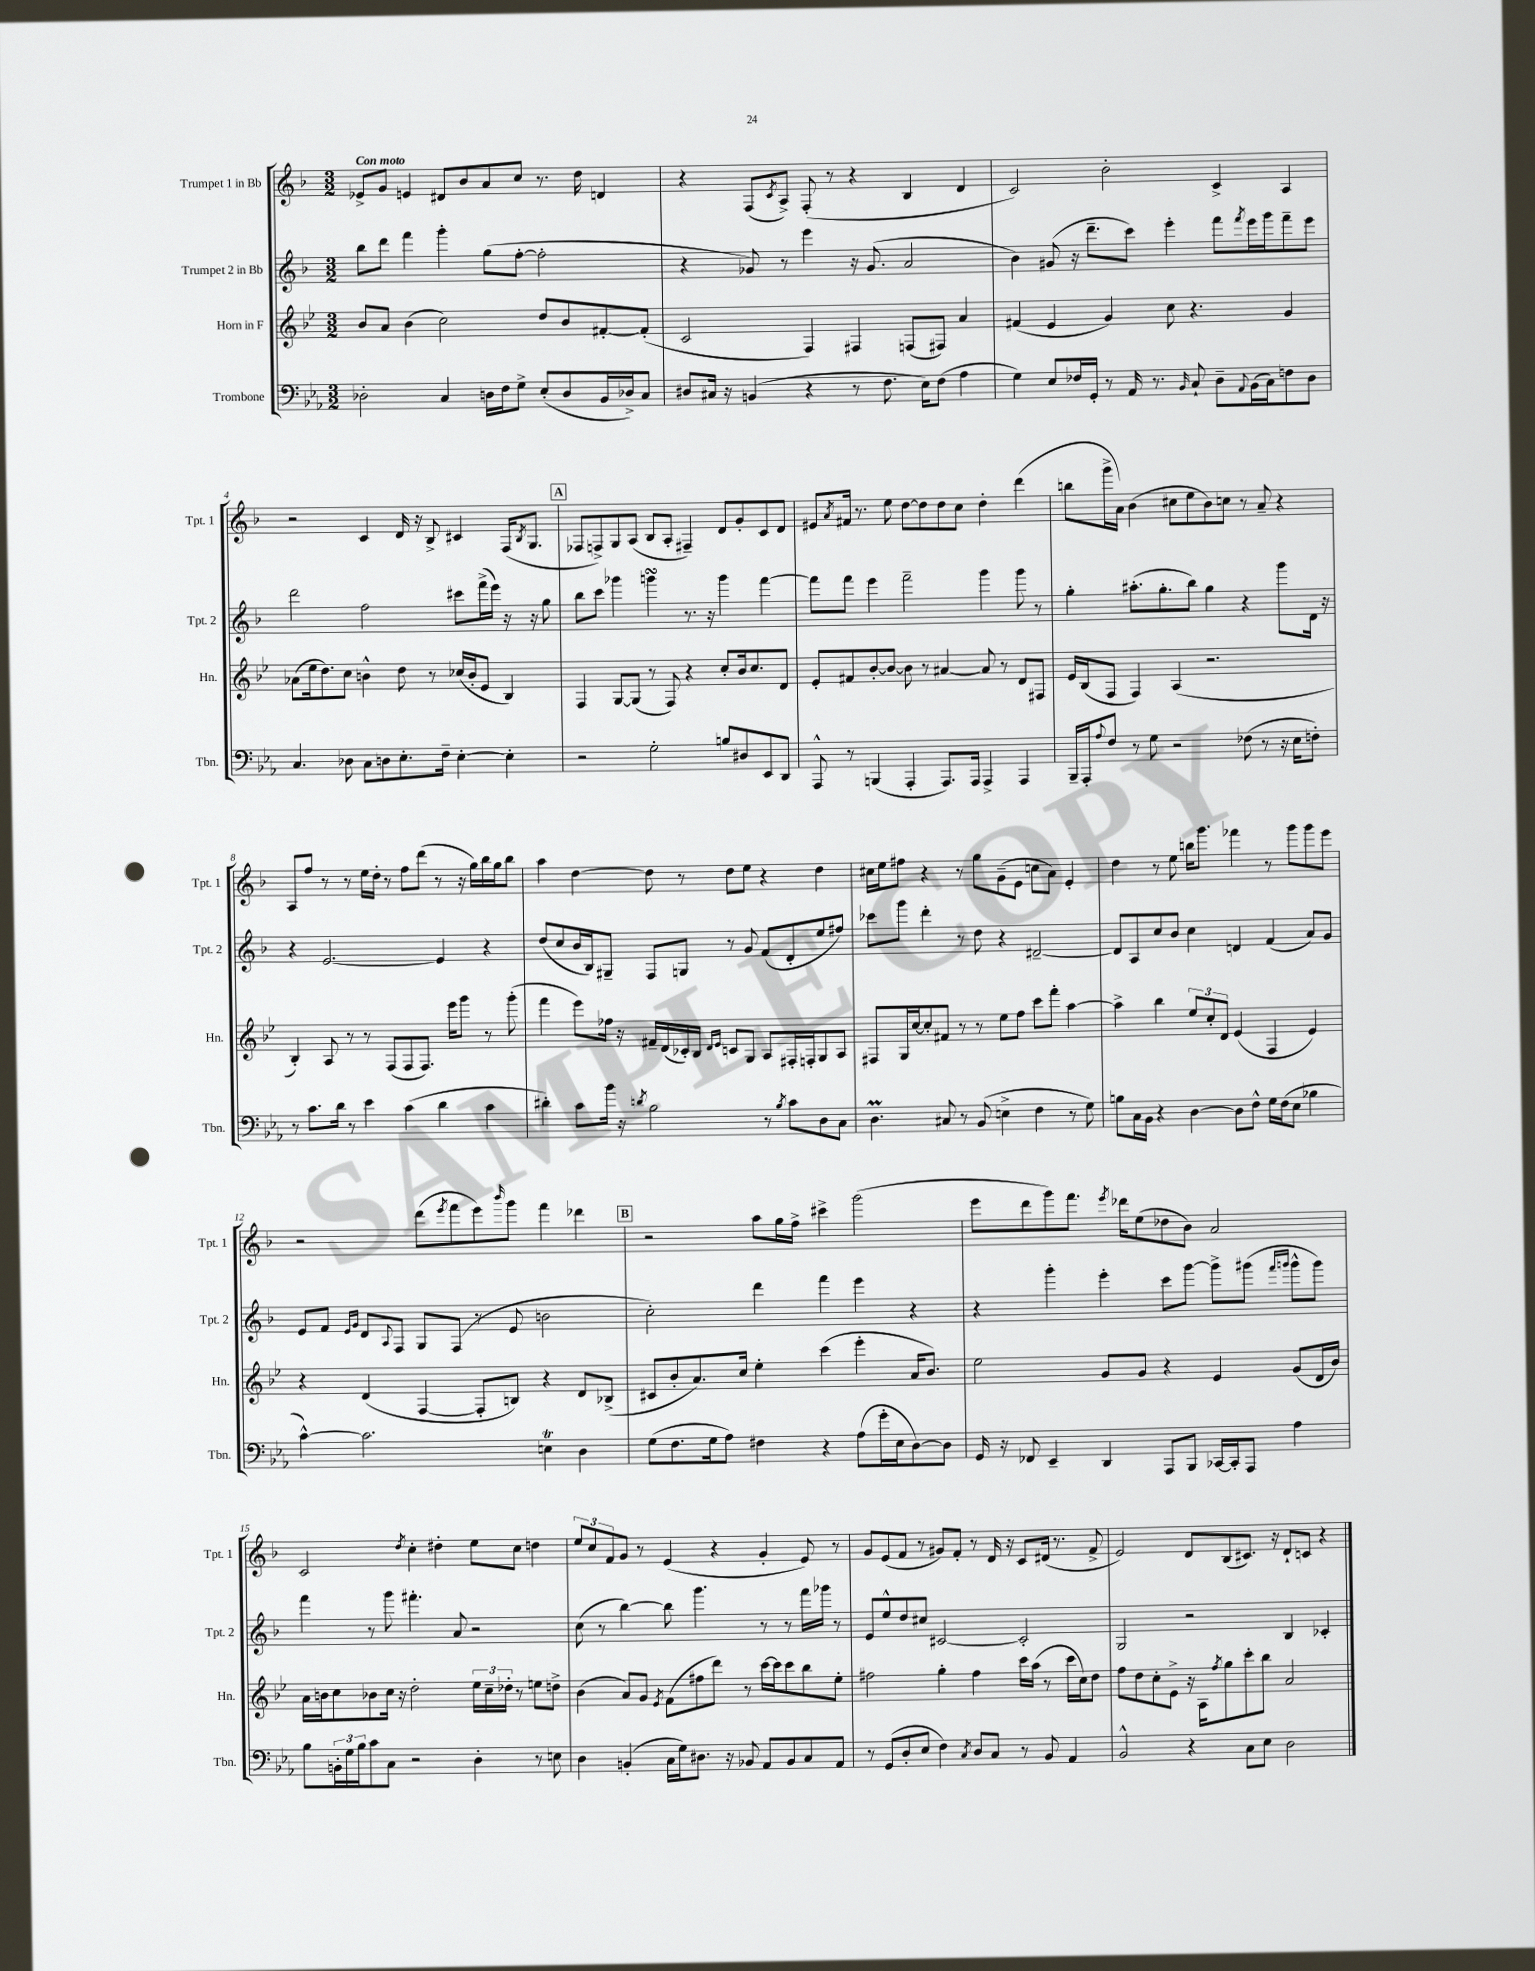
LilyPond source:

<<
\new StaffGroup <<
\new Staff = "s0" \with { instrumentName = "Trumpet 1 in Bb" shortInstrumentName = "Tpt. 1" } {
    \clef treble \key f \major \numericTimeSignature \time 3/2 \tempo "Con moto"
    ees'8-> g'8 e'4 dis'8 bes'8 a'8 c''8 r8. d''16 d'4 |
    r4 f8( \acciaccatura { c'8 } a8->) f8-.( r8 r4 bes4 d'4 |
    c'2) bes'2-. c'4-> a4 |
    r2 c'4 d'16 r16 bes8-> cis'4 f16( \acciaccatura { bes8 } g8. |
    \mark \markup { \box "A" } fes8 f8->) g8 a8( bes8 a8-. fis4--) d'8 g'8-. c'8 d'8 |
    eis'8 \acciaccatura { a'8 } fis'16 r8. e''8 d''8~ d''8 d''8 c''8 d''4-. d'''4( |
    b''8 g'''16-> a'16) bes'4( cis''8 e''8 bes'8) c''8 r8 a'8-- r4 |
    a8 f''8 r8 r8 e''16 d''16-. r8 f''8 d'''8( r8 r16 g''16) bes''16 g''16 bes''8 |
    a''4 d''4~ d''8 r8 d''8 e''8 r4 d''4 |
    cis''16 e''16 fis''8 r4 r8 g''8 g'8--( e'8 c''8 a'8) e'4-. |
    d''4 r8 e''8 b''16 g'''8. fes'''4 r8 g'''8 g'''8 e'''8 |
    r2 d'''8( \acciaccatura { e'''8 } f'''8 e'''8) \grace { bes'''16 } g'''8 f'''4 des'''4 |
    \mark \markup { \box "B" } r2 a''8 g''16 f''16-> cis'''4-> g'''2( |
    e'''8 d'''8 g'''8) f'''8. \acciaccatura { e'''8 } des'''16 e''8( des''8 bes'8) a'2 |
    c'2 \acciaccatura { d''8 } c''4-. dis''4-. e''8 c''8 d''4 |
    \tuplet 3/2 { e''8 c''8 f'8 } g'8 r8 e'4( r4 g'4-. e'8) r8 |
    g'8 e'8( f'8 r8 gis'8) f'8-. r8 d'16 r16 c'8 dis'16( r8. f'8-> |
    e'2) d'8 bes8( cis'8.) r16 d'8-! c'8 r4 \bar "|." |
}
\new Staff = "s1" \with { instrumentName = "Trumpet 2 in Bb" shortInstrumentName = "Tpt. 2" } {
    \clef treble \key f \major \numericTimeSignature \time 3/2
    bes''8 d'''8 f'''4 g'''4-. g''8( f''8~-. f''2-. |
    r4 ges'8) r8 e'''4 r16 ges'8.( a'2 |
    bes'4) gis'8( r16 d'''8.-- c'''8) e'''4-. f'''8 \acciaccatura { f'''8 } e'''16 g'''16 f'''8-- e'''8 |
    d'''2 f''2 cis'''8 f'''16->( e'''16) r16 r16 g''8 |
    \mark \markup { \box "A" } bes''8 c'''8 ges'''4 g'''4\turn r8. r16 g'''4 f'''4~ |
    f'''8 f'''8 e'''4 f'''2-- g'''4 g'''8 r8 |
    g''4-. ais''8.-.( g''8.-. bes''8) g''4 r4 g'''8 d'16 r16 |
    r4 e'2.~ e'4 r4 |
    d''8( c''8 bes'16 bes16) gis8-- f8 g8 r8 g'8 f'8( d'8-. e''8 fis''8) |
    ces'''8 g'''8 d'''4-. r8 d''8 r4 dis'2~-- |
    dis'8 a8 c''8 bes'8 c''4 d'4 f'4( a'8) g'8 |
    e'8 f'8 \grace { e'16 g'16 } d'8 \appoggiatura { a8 } f8 g8 f8( r8 e'8 b'2 |
    \mark \markup { \box "B" } c''2-.) d'''4 f'''4 e'''4 r4 |
    r4 g'''4-. e'''4-. c'''8 g'''8~ g'''8-> gis'''8( \grace { f'''16 g'''16 } g'''8-^ g'''8) |
    f'''4 r8 g'''8 fis'''4.-. a'8 r2 |
    c''8( r8 bes''4~) bes''8 g'''4. r8 r8 f'''16 ges'''16 r8 |
    e'8 e''8-^ d''8 cis''8 cis'2~ cis'2-. |
    g2 r2 bes4 ces'4-. \bar "|." |
}
\new Staff = "s2" \with { instrumentName = "Horn in F" shortInstrumentName = "Hn." } {
    \clef treble \key bes \major \numericTimeSignature \time 3/2
    bes'8 a'8 bes'4( c''2) d''8 bes'8 fis'8~-. fis'8-.( |
    c'2 f4) fis4 f8( fis8) a'4 |
    fis'4( ees'4 g'4) c''8 r4. g'4 |
    aes'8( ees''16 d''8.) c''8 b'4-^ d''8 r8 ces''16( b'16-. ees'8 bes4) |
    \mark \markup { \box "A" } f4 g8~ g8( r8 f8) r4 c''8-. bes'16 c''8. d'8 |
    ees'8-. fis'8 bes'8~-. bes'8~ bes'8 r8 ais'4~ ais'8 r8 d'8 fis8 |
    ees'16 bes16( f8 f4) a4( r2. |
    bes4-.) a8 r8 r8 f8( f8 f8.) ees'''16 g'''8 r8 g'''8-.( |
    f'''4 ees'''8) fes''16 r16 fis'16-- d'16( ces'16-.) bes16 \grace { d'16 ees'16 } c'8 g8 a8 fis16-. f16-. g8 a8 |
    fis8 g16 c''16~ c''8-. fis'8 r8 r8 ees''8 f''8 c'''8 f'''8-. a''4~ |
    a''4-> bes''4 \tuplet 3/2 { ees''8 c''8-. d'8 } ees'4( f4 ees'4) |
    r4 d'4( f4~ f8-. b8) r4 d'8 bes8->( |
    \mark \markup { \box "B" } cis'8 bes'8-. a'8.) c''16 ees''4-. c'''4( ees'''4-. a'16 bes'8.) |
    ees''2 g'8 g'8 r4 ees'4 g'8( d'16 bes'16) |
    a'16 b'16 c''8 bes'8 c''16 r16 d''2-. \tuplet 3/2 { ees''16 c''16-- des''16-. } r8 e''8 d''8-> |
    bes'4( a'8) g'8 \acciaccatura { ees'8 } f'8( fis''8 d'''8) r8 c'''16~ c'''16 c'''8 bes''8 ees''8-. |
    fis''2 g''4-. fis''4 c'''16 a''16( r8 c'''16 c''16) d''8 |
    f''8 d''8 c''8-. ees'8-> r16 a16 \acciaccatura { f''8 } g''8 c'''8-. bes''8 a'2 \bar "|." |
}
\new Staff = "s3" \with { instrumentName = "Trombone" shortInstrumentName = "Tbn." } {
    \clef bass \key ees \major \numericTimeSignature \time 3/2
    des2-. c4 d16 f16 g8-> ees8-.( d8 bes,16 des16->) c8 |
    dis8 cis16 r16 b,4( r4 r8 f8. ees16) f8( aes4 |
    g4) ees8 fes16 g,16-. r8 aes,16 r8. \grace { bes,16 } c8-! d8-- \appoggiatura { aes,8 } bes,16( c16) f8 d8 |
    c4. des8 c8 d8 ees8.-. f16-- ees4~-. ees4-. |
    \mark \markup { \box "A" } r2 g2-. b8 dis8 ees,8 d,8 |
    aes,,8-^ r8 b,,4( aes,,4-. aes,,8.) aes,,16 aes,,4-> aes,,4 |
    bes,,16-- aes,,16-. \appoggiatura { aes8 } f8 r8 g8 r2 fes8( r8 r16 ees16 f8-.) |
    r8 c'8. d'16 r8 ees'4 c'4( d'4 c'4 |
    dis'4-.) c'8 bes'16 r16 \acciaccatura { d'8 } bes2 r8 \acciaccatura { bes8 } c'8 d8 c8 |
    d4.\prall cis8 r8 bes,8( e4-> f4 r8 g8) |
    b8 c16 bes,16 r4 d4~ d8 f8-^ g16 f16( ees8 bes4 |
    c'4~-^) c'2. e4\trill d4 |
    \mark \markup { \box "B" } g8( f8. g16 aes8) fis4 r4 aes8( g'16-. ees16 d8~) d8 |
    g,16 r16 fes,8 ees,4-- d,4 aes,,8 bes,,8 ces,16~ ces,16-. aes,,8 aes4 |
    bes8 \tuplet 3/2 { b,16-. g16 bes16 } c'8 c8 r2 d4-. r8 e8 |
    d4 b,4-.( c16 g16) dis8. r16 bes,8 aes,8 bes,8 c8 aes,8 |
    r8 g,8( d8-. ees8 f4) \acciaccatura { c8 } d8 c8 r8 bes,8 aes,4 |
    bes,2-^ r4 c8 ees8 d2 \bar "|." |
}
>>
>>
